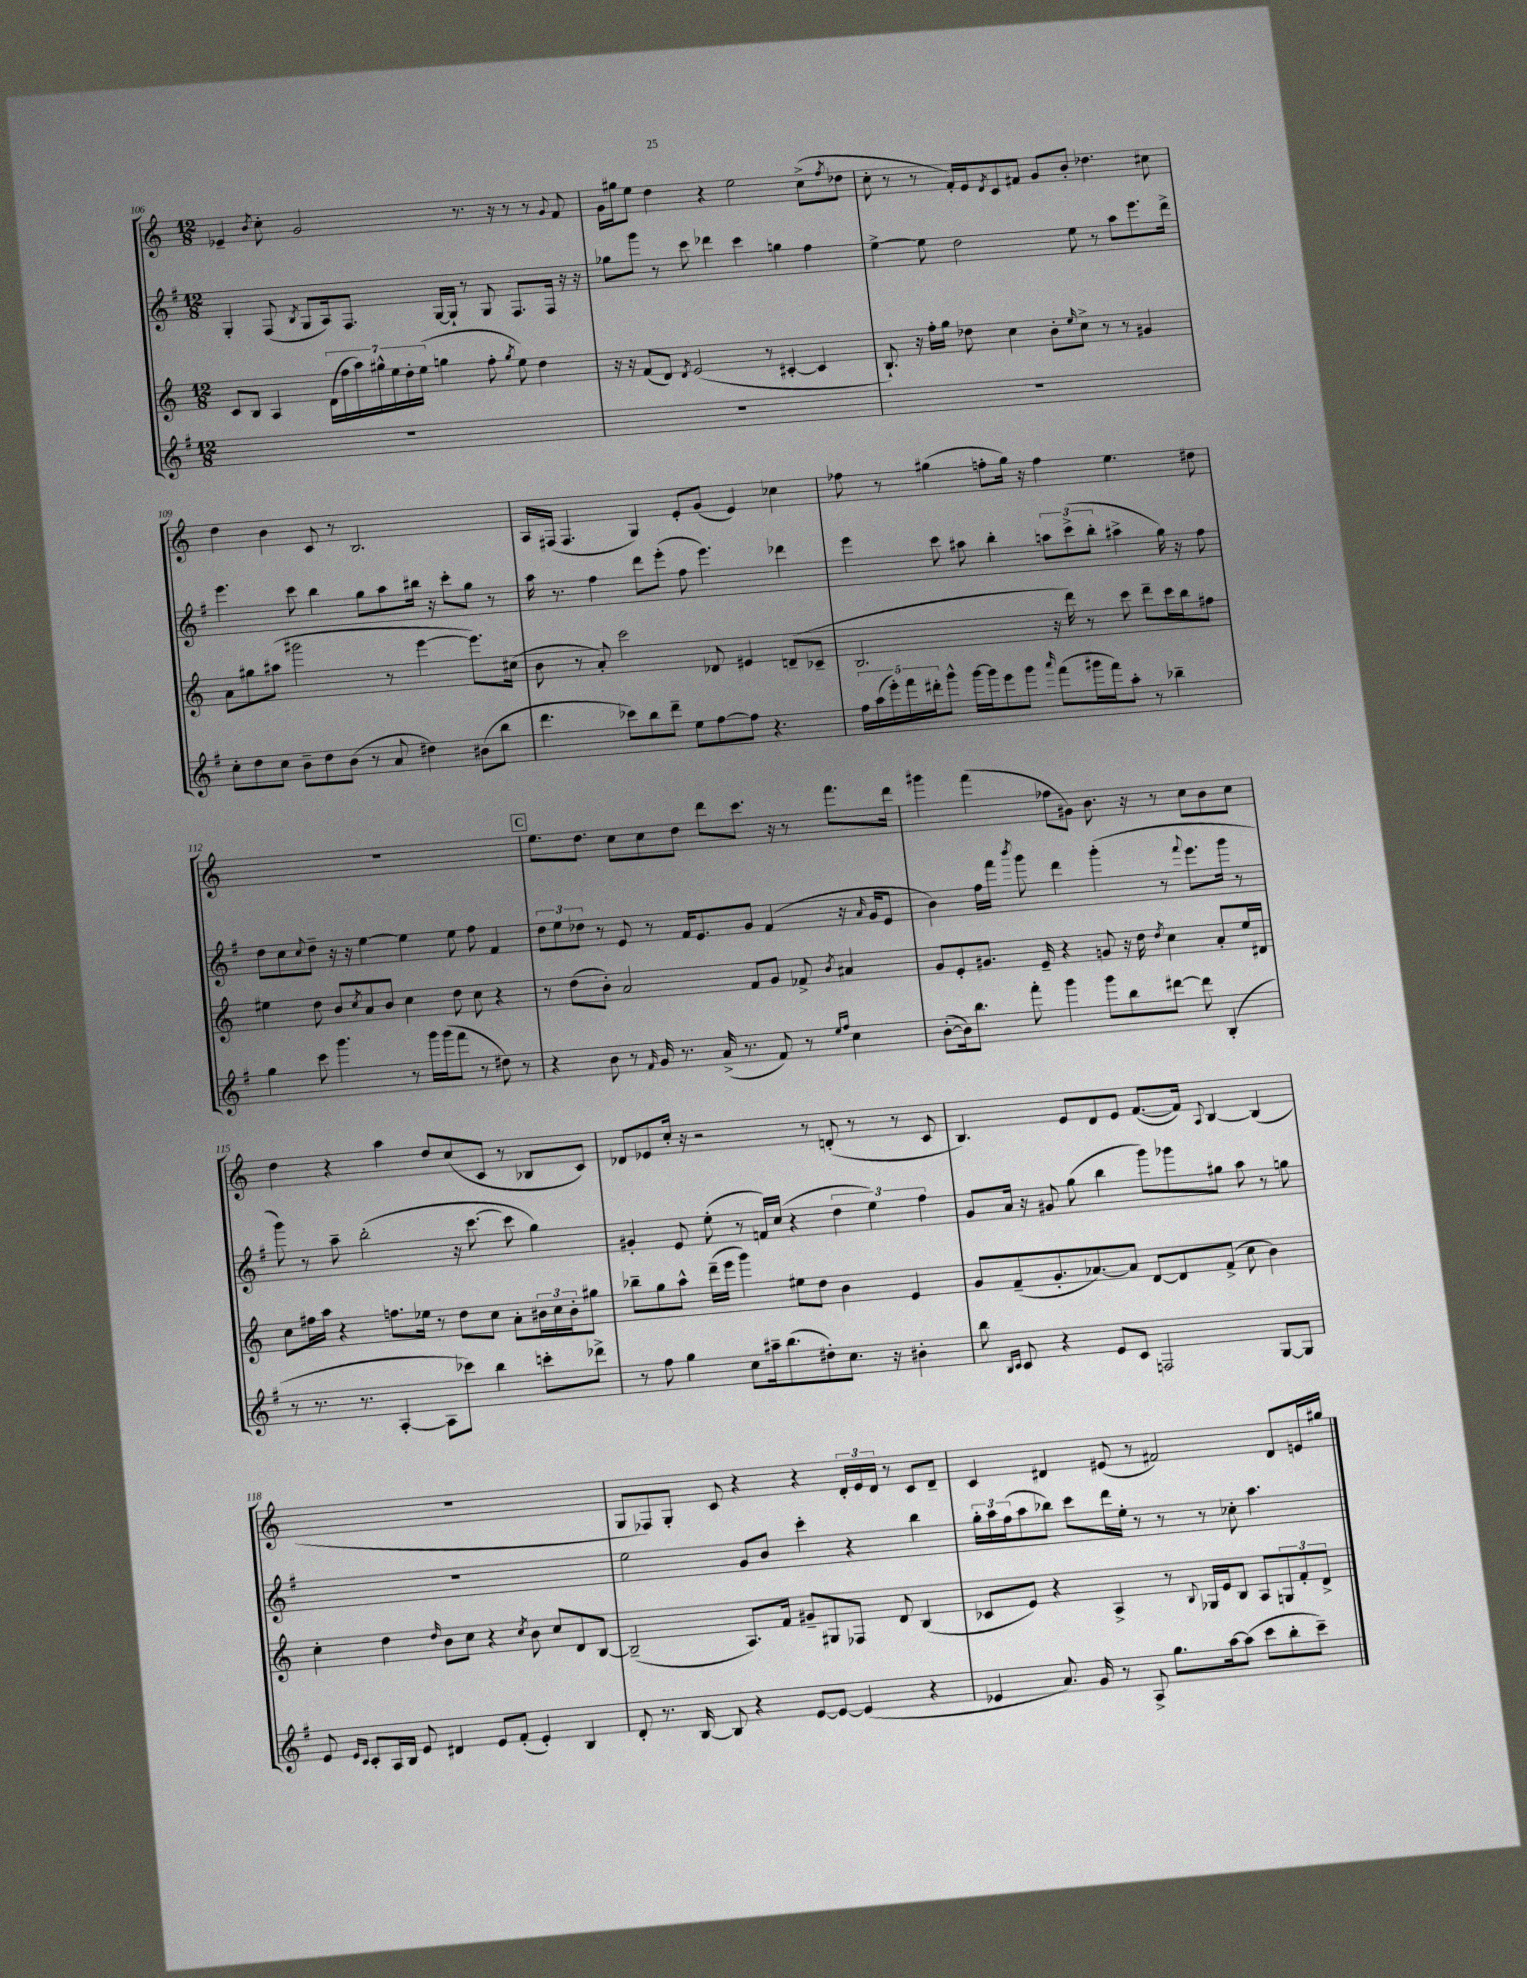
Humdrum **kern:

**kern	**kern	**kern	**kern
*part4	*part3	*part2	*part1
*staff4	*staff3	*staff2	*staff1
*clefG2	*clefG2	*clefG2	*clefG2
*k[f#]	*k[]	*k[f#]	*k[]
*M12/8	*M12/8	*M12/8	*M12/8
=106	=106	=106	=106
1.r	8c/L	4G'/	4e-X~/
.	8B/J	.	.
.	.	.	8qb/
.	4A/	(8F#/	8cc'\
.	.	8qB/	.
.	.	8G/L	2g/
.	(28d\LL	16A/k)	.
.	28ff\	.	.
.	.	8.F#/J	.
.	28aa\)	.	.
.	28gg#X^^\	.	.
.	28ee\	.	.
.	28dd'\	.	.
.	(28ee\JJ	.	.
.	4ggn\	[16G/LL	.
.	.	16G`/JJ]	.
.	.	8r	8.r
.	8ff'\	8G/	.
.	.	.	16r
.	8qgg/	.	.
.	8ee\)	8.F#/L	8r
.	4dd\	.	8r
.	.	16F#/Jk	.
.	.	.	8qqg/
.	.	16r	8f/
.	.	16r	.
=107	=107	=107	=107
1.r	16r	8gg-X\L	16g\LL
.	16r	.	16gg#X\J
.	(8f/L	8ggg\J	8ee\J
.	8d/J)	8r	4dd\
.	8qd/	.	.
.	(2e/	8ccc\	.
.	.	4ddd-X\	4r
.	.	4ccc\	2ee\
.	8r	.	.
.	[4c#X'/	4ggn\	.
.	4c#/]	4ff#\	(8cc^\L
.	.	.	8qff/
.	.	.	8dd-X\J
=108	=108	=108	=108
1.r	8.B`/)	[4ee^\	8cc'\
.	.	.	8r
.	16r	.	.
.	16ff'\LL	8ee\]	8r
.	16gg\JJ	.	.
.	8dd-X\	2dd\	16f'/LL)
.	.	.	16e/J
.	.	.	8qd/
.	4cc\	.	8c/
.	.	.	8f#X/J
.	8b'\L	.	8g/L
.	16qqee/	.	.
.	8cc^\J	8ee\	8b'/J
.	8r	8r	4.dd-X\
.	8r	8aa\L	.
.	4g#X/	8.eee\	.
.	.	.	8cc#X\
.	.	16ddd^\Jk	.
!!LO:LB:g=z
=109	=109	=109	=109
8cc'\L	8a\L	4.eee\	4dd\
8dd\	8gg#X\	.	.
8cc\J	(8aa#X\J	.	4b\
8b~\L	2ggg#X\	8ccc\	.
8dd\	.	4bb\	8c/
(8b\J	.	.	8r
8r	.	8gg\L	2.B/
8a/	8r	8aa\	.
4dd#X\)	[4eee\	16bb#X\Jk	.
.	.	16r	.
.	.	8ccc'\L	.
(8b#X\L	8.eee\L])	8gg\J	.
8bb\J	.	8r	.
.	(16cc#X\Jk	.	.
=110	=110	=110	=110
4.ddd\	8b\	16aa\	16A/LL
.	.	8.r	(16F#X/JJ
.	8r	.	4.F#/
.	8a'/)	4ff#\	.
8ccc-X\L)	2ccc\	.	.
8bb\	.	8ddd\L	4G/)
8ddd~\J	.	(8eee'\J	.
8ee\L	.	8ff#\	8e'/L
[8ff#\	8d-X/	4.eee\)	(8g/J
8ff#\J]	4e#X/	.	4e/)
4.r	.	.	.
.	(8dn~/L	4ddd-X\	4cc-X\
.	8c-X~/J	.	.
=111	=111	=111	=111
20ff#\LL	2.B/	4eee\	8ff-X\
(20aa\	.	.	.
20eee'\)	.	.	.
.	.	.	8r
20fff#\	.	.	.
20ddd#X'\J	.	.	.
8ggg^^\J	.	8ccc\	(4gg#X\
[16ggg\LL	.	8aa#X\	.
16ggg\J]	.	.	.
8eee\	.	4bb'\	8ffn'\L
8ggg\J	.	.	16gg#\Jk)
.	.	.	16r
16qqaaa/	.	.	.
(8fff#\L	16r	12aan\L	4ff\
.	16ddd\)	.	.
.	.	(12ccc^\	.
16ggg#X\L	8r	.	.
.	.	12bb'\J	.
16fff#\J)	.	.	.
8aa'\J	8ccc\	4aa#X^\	4.ee\
8r	8ddd~\L	.	.
4bb-X~\	16ccc\L	16gg\)	.
.	16bb\J	16r	.
.	8ff#X\J	8ff#\	8dd#X\
!!LO:LB:g=z
=112	=112	=112	=112
4gg\	4ee#X\	8dd\L	1.r
.	.	8cc\	.
.	.	8qqcc/	.
8ccc\	8dd\	8dd~\J	.
4.ggg\	8b/L	16r	.
.	.	16r	.
.	8qcc/	.	.
.	8a/	[4ee\	.
.	8b/J	.	.
8r	4cc\	4ee\]	.
16ggg\LL	.	.	.
(16ggg\J	.	.	.
8fff#\J	8dd\	8ee\	.
8r	8cc\	8ff#\	.
8dd#X\)	4r	4f#/	.
8r	.	.	.
!!LO:REH:place=s1:t=C
=113	=113	=113	=113
4r	8r	12dd\L	8.ee\L
.	.	12ee\	.
.	(8dd\L	.	.
.	.	12dd-X\J	.
.	.	.	8.dd\J
8b\	8b'\J)	8r	.
8r	2a/	8e/	8cc\L
16qqf#/	.	.	.
16g/	.	8r	8cc\
8.r	.	.	.
.	.	16f#/KL	8dd\J
.	.	8.e/	.
(16a^/	.	.	8ddd\L
8.r	.	.	.
.	8f/L	8g/J	8.ccc\J
8f#/)	8g/J	(4f#/	.
.	.	.	16r
8r	8f-X^/	.	8r
16qqee/LL	.	.	.
16qqff#/JJ	8qb/	.	.
4cc\	4a#X/	16r	8.fff\L
.	.	16qqa/	.
.	.	16g/KL	.
.	.	8e/J	.
.	.	.	16ddd\Jk
=114	=114	=114	=114
([8b'\L	8g/L	4b\)	4ggg#X\
16b\k])	8e'/	.	.
8.bb\J	.	.	.
.	8.g#X/J	16ff#\LL	(4fff\
.	.	16fff#\JJ	.
.	.	8qbbb/	.
8fff#'\	.	8ggg\	.
.	16e~/	.	.
4ggg\	4r	4ddd\	8ff-X\L
.	.	.	8g#X\J)
8ggg\L	8gn/	(4ggg'\	8.b\
8bb\	16r	.	.
.	16dd\	.	16r
.	8qdd/	.	.
[8ddd#X\J	4cc\	8r	8r
.	.	8qqfff#/	.
8ddd#\]	.	8.eee\L	8cc\L
(4B'/	8a'/L	.	8b\
.	.	16ggg\Jk	.
.	16ee/L	8r	8cc\J
.	16d#X/JJ	.	.
!!LO:LB:g=z
=115	=115	=115	=115
8r	8cc\L	8ggg\)	4dd\
8.r	16ff#X\L	8r	.
.	16aa\JJ	.	.
.	4r	8aa~\	4r
8.r	.	.	.
.	.	(2bb'\	.
[4A'/	8.ffn\L	.	4aa\
.	16ee-X\Jk	.	.
8A\L]	8r	.	8dd/L
8ccc-X\J)	8dd\L	16r	(8cc/
.	.	[8.ccc\	.
4bb\	8cc\J	.	8c/J
.	8a'\L	8ccc\]	8r
8cccn'\L	24b#X\L	4gg\)	8B-X/L
.	24cc\	.	.
.	24b#'\J	.	.
8ddd-X^\J	8gg#X\J	.	8c/J)
=116	=116	=116	=116
8r	8bb-X~\L	4g#X'/	8d-X/L
8ff#\	8gg\	.	8e-X/
4gg\	8aa^^\J	8e/	16cc'/Jk
.	.	.	16r
.	(16ddd~\LL	(8ee'\	2r
.	16eee\JJ	.	.
8cc\L	4ggg\)	8r	.
16aa#X~\k	.	16fn/LL)	.
(8.bb\	.	(16cc/JJ	.
.	8ee#X\L	4r	.
8dd#X'\)	8dd\J	.	8r
8.cc\J	4b\	6dd\	(8dn'/
.	.	.	8r
.	.	6ee\)	.
16r	.	.	.
4b#X'\	4e/	.	8r
.	.	6ff#\	.
.	.	.	8c/
=117	=117	=117	=117
8bb\	8g/L	8g/L	4.B/)
16qqB/LL	.	.	.
16qqc/JJ	.	.	.
8c/	(8f~/	16a/Jk	.
.	.	16r	.
4r	8.g'/	8g#X/	.
.	.	(8gg\	8e/L
.	[8.a-X/)	.	.
8e/L	.	4bb\	8d/
8c/J	8a-/J]	.	8e/J
2Fn/	[8d/L	8ggg\L)	([8.f/L
.	8d/]	8ggg-X\	.
.	.	.	16f/Jk])
.	.	.	8qqA/
.	(8f^/J	8gg#X\J	[4B/
.	8cc\	8aa\	.
[8G/L	4b\)	8r	(4B/]
8G/J]	.	8ggn\	.
!!LO:LB:g=z
=118	=118	=118	=118
8e/	4cc'\	1.r	1.r
16qqe/LL	.	.	.
16qqc/JJ	.	.	.
8c'/L	.	.	.
16A/L	4dd\	.	.
16B/JJ	.	.	.
8e/	.	.	.
.	16qqdd/	.	.
4d#X/	8b\L	.	.
.	8cc\J	.	.
8e/L	4r	.	.
(8f#'/J	.	.	.
.	8qcc/	.	.
4e'/)	8b\	.	.
.	8cc/L	.	.
4B/	8d/	.	.
.	[8B/J	.	.
=119	=119	=119	=119
8d'/	(2B~/]	2ee\	8G/L
8.r	.	.	8F-X/)
.	.	.	8G'/J
[16B/	.	.	.
8B/]	.	.	8c/
4r	8.A/L)	8g/L	4r
.	.	8b/J	.
.	16f/Jk	.	.
[8e/L	8g#X~/L	4ccc'\	4r
8e/J_	8G#X/	.	.
(4e/]	8F-X/J	4r	24d'/LL
.	.	.	24e/
.	.	.	24d/JJ
.	8d/	.	8r
4r	(4B/	4bb\	8c/L
.	.	.	8d~/J
=120	=120	=120	=120
4e-X/	8c-X/L	24gg'\LL	4c/
.	.	24aa\	.
.	.	(24ff#\J	.
.	8e/J)	8aa\	.
8.a/)	4r	8bb-X\J)	4d#X/
.	.	8ccc\L	.
16g/	.	.	.
8r	4A^/	16ddd\L	(8e#X/
.	.	16ee'\JJ	.
8A^/	.	8r	8r
8.gg\L	8r	8r	2f#X/)
.	8qqB/	.	.
.	16G-X/LL	8r	.
[16aa\k	16e/J	.	.
(8aa\J]	8B/J	8cc-X'\	.
8ccc\L	8A/L	4.aa\	.
8bb'\	12Gn/	.	8d#/L
.	12f'/	.	.
8ccc~\J)	.	.	16en/L
.	12d^/J	.	.
.	.	.	16gg#X/JJ
==	==	==	==
*-	*-	*-	*-
